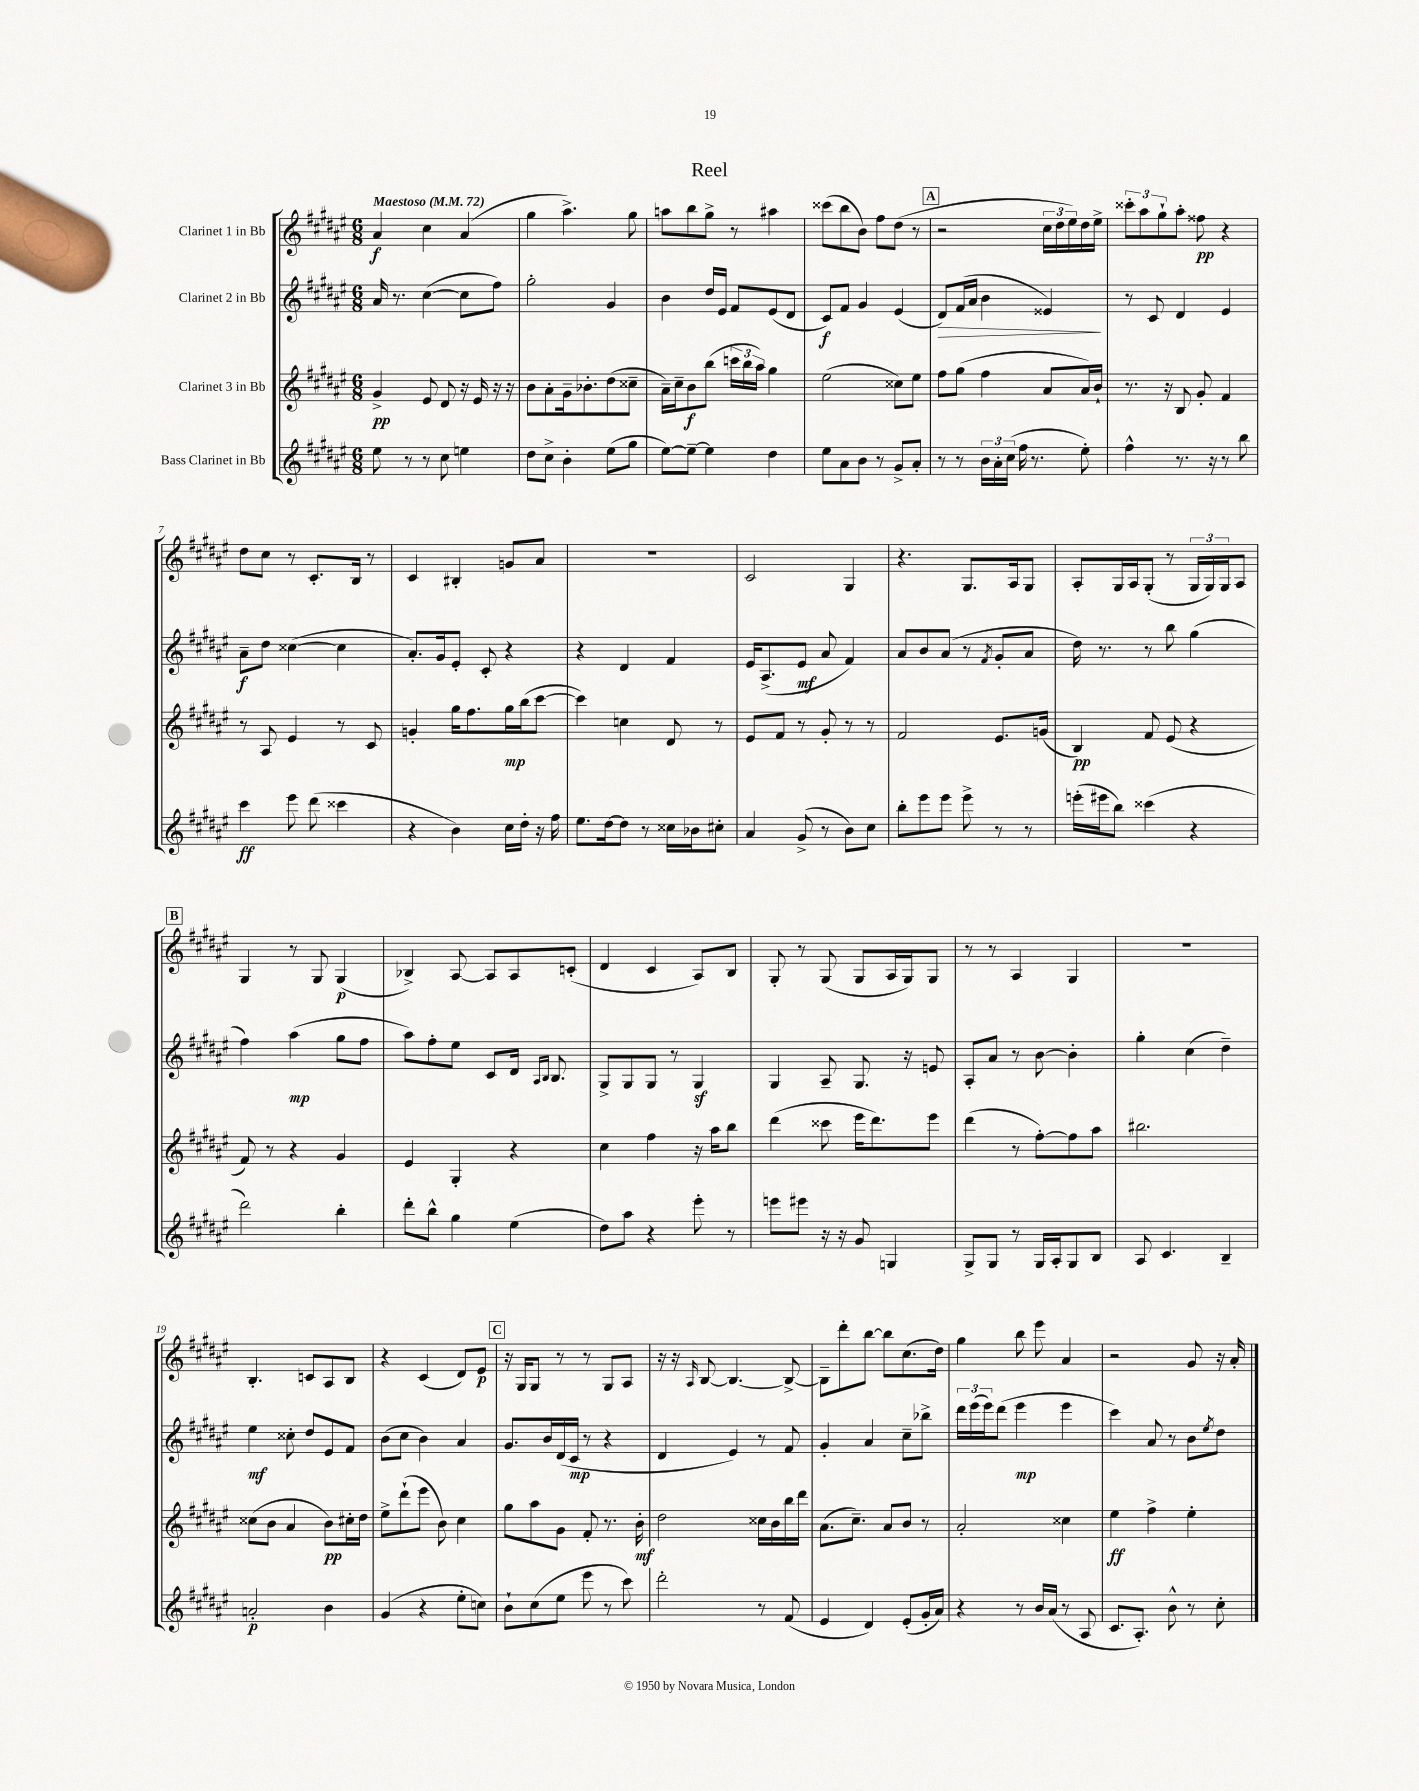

**kern	**kern	**kern	**kern
*staff4	*staff3	*staff2	*staff1
*clefG2	*clefG2	*clefG2	*clefG2
*k[f#c#g#d#a#e#]	*k[f#c#g#d#a#e#]	*k[f#c#g#d#a#e#]	*k[f#c#g#d#a#e#]
*M6/8	*M6/8	*M6/8	*M6/8
*MM72	*MM72	*MM72	*MM72
8ee#	4g#^	16a#	4a#
.	.	8.r	.
8r	.	.	.
8r	8e#	([4cc#	4cc#
8cc#	8d#	.	.
4ee	16r	8cc#]	(4a#
.	16e#	.	.
.	16r	8ff#)	.
.	16r	.	.
=	=	=	=
8dd#	8b	2gg#'	4gg#
8cc#^	8a#'	.	.
4b'	16g#~	.	4.aa#^)
.	8.b-'	.	.
(8ee#	(8dd#	4g#	.
8gg#	8cc##~	.	8gg#
=	=	=	=
[8ee#)	16a#~)	4b	8aa
.	16cc#~	.	.
8ee#~_	8b	.	8bb
4ee#]	(8bb	16dd#	8gg#^
.	.	16e#	.
.	24ccc	8f#	8r
.	24bb	.	.
.	24aa#)	.	.
4dd#	4gg#	(8e#	4aa#
.	.	8d#	.
=	=	=	=
8ee#	(2ee#	8c#)	(8ccc##
8a#	.	8f#	8bb
8b	.	4g#	8b)
8r	.	.	8ff#
8g#^	8cc##)	(4e#	(8dd#
8a#'	8ee#	.	8r
=	=	=	=
8r	8ff#	8d#)	2r
8r	(8gg#	(16f#	.
.	.	16a#	.
24b	4ff#	4b	.
24a#'	.	.	.
(24cc#	.	.	.
16ff#	.	.	.
8.r	.	.	.
.	8a#	4e##)	24cc#
.	.	.	24dd#
.	.	.	24ee#)
8ee#')	16a#)	.	16dd#
.	16b`	.	16ee#^
=	=	=	=
4ff#^^	8.r	8r	12ccc##'
.	.	.	12aa#
.	.	8c#	.
.	.	.	12gg#`
.	16r	.	.
8.r	8B	4d#	8aa#'
.	8g#'	.	8ff##
16r	.	.	.
8r	4f#	4e#	4r
8bb	.	.	.
=	=	=	=
4ccc#	8r	8a#~	8dd#
.	8A#	8dd#	8cc#
8eee#	4e#	([4cc##	8r
(8ddd#	.	.	8.c#'
4ccc##	8r	4cc##]	.
.	.	.	16B
.	8c#	.	8r
=	=	=	=
4r	4g'	8.a#')	4c#
.	.	16g#	.
4b)	16gg#	8e#'	4B#'
.	8.ff#	.	.
.	.	8c#'	.
16cc#	16gg#	4r	8g
16dd#'	(16bb	.	.
16r	[8ccc#	.	8a#
16ff#	.	.	.
=	=	=	=
8.ee#	4ccc#])	4r	2.r
[16dd#	.	.	.
8dd#]	4cc	4d#	.
8r	.	.	.
16cc##	8d#	4f#	.
16b-	.	.	.
8cc#'	8r	.	.
=	=	=	=
4a#	8e#	16e#	2c#
.	.	(8.A#^	.
.	8f#	.	.
(8g#^	8r	8e#	.
8r	8g#'	8a#	.
8b)	8r	4f#)	4G#
8cc#	8r	.	.
=	=	=	=
8bb'	2f#	8a#	4.r
8eee#	.	8b	.
8eee#	.	(8a#	.
8eee#^	.	8r	8.G#
.	.	8qf#	.
8r	8.e#	8g#'	.
.	.	.	16A#
8r	.	8a#	8G#
.	(16g	.	.
=	=	=	=
(16eee'	4B)	16dd#)	8A#'
16eee#	.	8.r	.
8bb)	.	.	16G#
.	.	.	16A#
(4ccc##	8f#	8r	(8G#'
.	(8e#	8bb	8r
4r	4r	(4gg#	24G#
.	.	.	24G#)
.	.	.	24G#
.	.	.	8A#
=	=	=	=
2ddd#)	8f#)	4ff#)	4G#
.	8r	.	.
.	4r	(4aa#	8r
.	.	.	8G#
4bb'	4g#	8gg#	(4G#
.	.	8ff#	.
=	=	=	=
8ddd#'	4e#	8aa#)	4B-^)
8bb^^	.	8ff#'	.
4gg#	4G#'	8ee#	[8A#
.	.	8c#	8A#]
(4ee#	4r	16d#	8A#
.	.	16qqA#	.
.	.	16qqB	.
.	.	8.B	.
.	.	.	(8c'
=	=	=	=
8dd#)	4cc#	8G#^	4d#
8aa#	.	8G#	.
4r	4ff#	8G#	4c#
.	.	8r	.
8eee#'	16r	4G#	8A#)
.	16aa#	.	.
8r	8bb	.	8B
=	=	=	=
8eee	(4ddd#	4G#	8G#'
8eee#	.	.	8r
16r	8ccc##	8A#~	(8G#
16r	.	.	.
8g#	16eee#	8.G#	8G#
.	8.ddd#)	.	.
4G	.	.	16A#
.	.	16r	16G#)
.	8eee#	8e	8G#
=	=	=	=
8G#^	(4ddd#	8A#'	8r
8G#	.	8a#	8r
8r	8r	8r	4A#
16G#	[8ff#')	[8b	.
16A#'	.	.	.
8G#	8ff#]	4b']	4G#
8B	8aa#	.	.
=	=	=	=
8A#	2.bb#	4gg#'	2.r
4.c#	.	.	.
.	.	(4cc#	.
4B~	.	4dd#~)	.
=	=	=	=
2a'	(8cc##	4ee#	4.B'
.	8b	.	.
.	4a#	8cc##'	.
.	.	8dd#	8c
4b	8b)	8e#	8A#
.	16cc#'	8f#	8B
.	16dd#	.	.
=	=	=	=
(4g#	8ee#^	(8b	4r
.	(8ddd#`	8cc#	.
4r	8eee#	4b)	(4c#
.	8b)	.	.
8ee#'	4cc#	4a#	8d#)
8cc)	.	.	8e#
=	=	=	=
8b`	8gg#	8.g#	16r
.	.	.	16G#
(8cc#	8aa#	.	8G#
.	.	16b	.
8ee#	8g#	(16d#	8r
.	.	16c#	.
8eee#	8f#'	8r	8r
8r	8.r	4r	8G#
8ccc#)	.	.	8A#
.	16b'	.	.
=	=	=	=
2ddd#'	2dd#	4d#	16r
.	.	.	16r
.	.	.	16qqA#
.	.	.	[8B
.	.	4e#)	4.B_
8r	16cc##	8r	.
.	16b	.	.
(8f#	16bb	8f#	8B^_
.	16ddd#	.	.
=	=	=	=
4e#	(8.a#	4g#'	8B~]
.	.	.	8ddd#'
.	8.cc#~)	.	.
4d#)	.	4a#	[8bb
.	8a#	.	8bb]
(8e#'	8b	8cc#~	(8.cc#
16g#'	8r	8bb-^	.
16a#)	.	.	16dd#)
=	=	=	=
4r	2a#'	24ddd#	4gg#
.	.	(24eee#	.
.	.	24eee#)	.
.	.	(8ddd#	.
8r	.	4eee#	8bb
16b	.	.	8eee#
(16a#	.	.	.
8r	4cc##	4eee#	4a#
8A#	.	.	.
=	=	=	=
8.c#	4ee#	4ccc#)	2r
8.A#')	.	.	.
.	4ff#^	8a#	.
8b^^	.	8r	.
8r	4ee#'	8b	8g#
.	.	8qee#	.
8cc#'	.	8dd#	16r
.	.	.	16a#'
==	==	==	==
*-	*-	*-	*-
